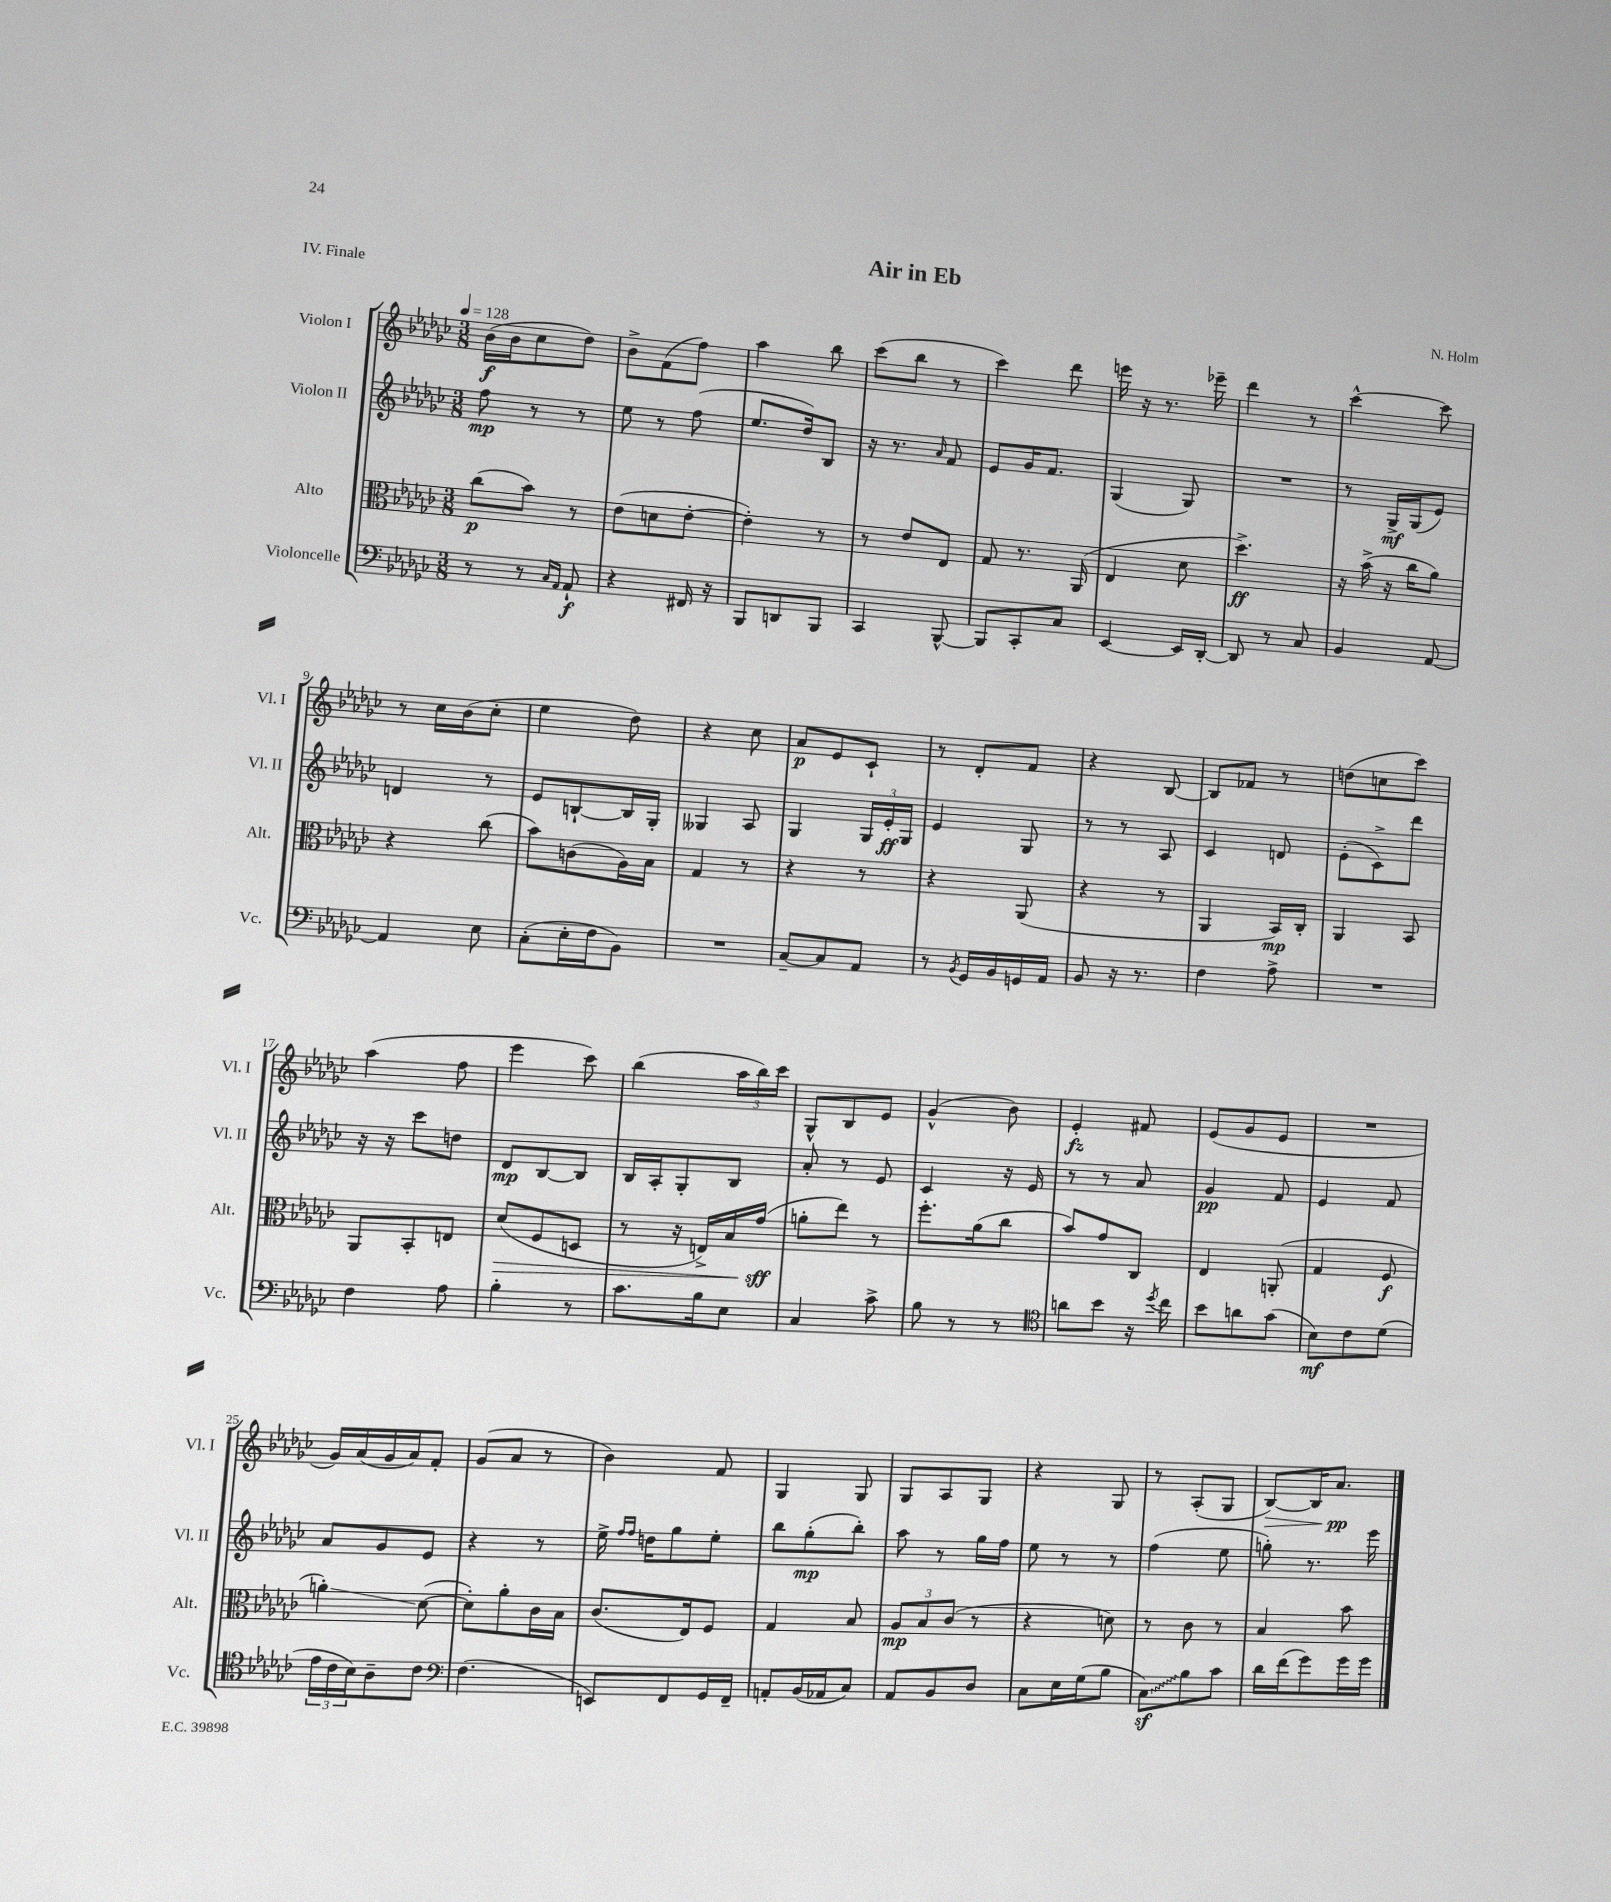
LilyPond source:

\header { title = "Air in Eb" composer = "N. Holm" piece = "IV. Finale" }
<<
\new StaffGroup <<
\new Staff = "s0" \with { instrumentName = "Violon I" shortInstrumentName = "Vl. I" } {
    \clef treble \key ges \major \numericTimeSignature \time 3/8 \tempo 4 = 128
    bes'16\f( bes'16 ces''8 des''8) |
    bes'8-> f'8( f''8) |
    aes''4 bes''8 |
    ces'''8( bes''8 r8 |
    ces'''4) des'''8 |
    e'''16 r16 r8. ees'''16-- |
    des'''4 r8 |
    ces'''4~-^ ces'''8 |
    r8 ces''16 bes'16( ces''8-. |
    ees''4 des''8) |
    r4 ces''8 |
    aes'8\p ees'8 ces'8-! |
    r8 des'8-. f'8 |
    r4 bes8~ |
    bes8 fes'8 r8 |
    d''8( c''8 ces'''8) |
    aes''4( f''8 |
    ees'''4 ces'''8) |
    bes''4( \tuplet 3/2 { aes''16 bes''16) ces'''16 } |
    ges8-^ bes8 ees'8 |
    ges'4-^( bes'8) |
    ees'4-.\fz fis'8 |
    ees'8( ges'8 ees'8 |
    R4. |
    ges'16) aes'16( ges'16 aes'16) f'8-. |
    ges'8( aes'8 r8 |
    bes'4) f'8 |
    ges4 ges8 |
    ges8 aes8 ges8 |
    r4 ges8 |
    r8 aes8-.( ges8 |
    bes8~\>) bes16 aes'8.\pp\! \bar "|." |
}
\new Staff = "s1" \with { instrumentName = "Violon II" shortInstrumentName = "Vl. II" } {
    \clef treble \key ges \major \numericTimeSignature \time 3/8
    f''8\mp r8 r8 |
    ees''8 r8 f''8( |
    ees''8. des''16) bes8 |
    r16 r8. \grace { aes'16 } f'8 |
    ees'8 ges'16 f'8. |
    ges4( ges8) |
    R4. |
    r8 ges16->\mf ges16( ees'8) |
    d'4 r8 |
    ees'8 b8~-! b16 ges16-. |
    geses4 aes8 |
    ges4 \tuplet 3/2 { ges16 ees'16-.\ff ges16 } |
    ees'4 ges8 |
    r8 r8 aes8 |
    ces'4 d'8 |
    ees'8-.( ces'8->) des'''8 |
    r16 r16 ces'''8 d''8 |
    des'8\mp bes8~ bes8 |
    bes16 aes16-. ges8-. bes8 |
    aes'8-. r8 ees'8 |
    ces'4 r16 ees'16 |
    r8 r8 aes'8 |
    ges'4\pp f'8 |
    ees'4 f'8 |
    aes'8 ges'8 ees'8 |
    r4 r8 |
    ees''16-> \grace { f''16 f''16 } d''16 ges''8 ees''8-. |
    bes''8 ges''8-.\mp( bes''8-.) |
    aes''8 r8 ges''16 f''16 |
    ees''8 r8 r8 |
    f''4( ees''8 |
    g''8-.) r8. ees'''16 \bar "|." |
}
\new Staff = "s2" \with { instrumentName = "Alto" shortInstrumentName = "Alt." } {
    \clef alto \key ges \major \numericTimeSignature \time 3/8
    ces''8\p( bes'8) r8 |
    ees'8( d'8 ees'8~-. |
    ees'4-.) r8 |
    r8 ees'8 ees8 |
    ges8 r8. aes,16( |
    ees4 des'8 |
    des''4.->\ff) |
    r16 bes'16->( r16 ces''16 aes'8) |
    r4 ces''8( |
    bes'8) c'8( aes16) bes16 |
    ges4 r8 |
    r4 r8 |
    r4 aes,8( |
    r4 r8 |
    aes,4 bes,16\mp) ces16-. |
    aes,4 bes,8 |
    aes,8 bes,8-. e8 |
    des'8\>( f8 d8 |
    r8 r16 e16->) bes16 ges'16\sff\!( |
    a'8-. ees''8) r8 |
    f''8.-. aes'16( ces''8 |
    bes'8) ges'8 ces8 |
    ees4 a,8-.( |
    ges4 f8\f |
    a'4-.\glissando) des'8~( |
    des'8-.) aes'8-. ces'16 bes16 |
    ces'8.( ees16) f8 |
    ges4 bes8 |
    \tuplet 3/2 { aes8\mp bes8 ces'8( } r8 |
    r4 d'8) |
    r8 ces'8 r8 |
    bes4 bes'8 \bar "|." |
}
\new Staff = "s3" \with { instrumentName = "Violoncelle" shortInstrumentName = "Vc." } {
    \clef bass \key ges \major \numericTimeSignature \time 3/8
    r8 r8 \grace { ces16 aes,16 } aes,8-!\f |
    r4 fis,16 r16 |
    bes,,8 d,8 bes,,8 |
    ces,4 bes,,8~-^ |
    bes,,8 ces,8-. ces8 |
    ees,4~ ees,16 des,16~-. |
    des,8 r8 ces8 |
    bes,4 aes,8~ |
    aes,4 ees8 |
    ces8-.( ees16-. f16 bes,8) |
    R4. |
    ces8~-- ces8 aes,8 |
    r8 \acciaccatura { bes,8 } ges,16 bes,16 g,16 aes,16 |
    bes,8 r16 r8. |
    f4 aes8-> |
    R4. |
    f4 aes8 |
    bes4-. r8 |
    ces'8. bes16 ees8 |
    ces4 ces'8-> |
    bes8 r8 r8 |
    \clef tenor a'8 bes'8 r16 \acciaccatura { des''8 } ces''16 |
    bes'8 a'8 ges'8( |
    bes8\mf) ces'8 des'8( |
    \tuplet 3/2 { ees'16 ces'16 bes16) } aes8-- ces'8 |
    \clef bass f4.( |
    e,8) f,8 ges,16 f,16-- |
    a,8-. bes,16( aes,16 ces8) |
    aes,8 bes,8 des8 |
    ces8 ees16 ges16( bes8 |
    \once \override Glissando.style = #'zigzag ces8\glissando\sf) bes8 ces'8 |
    des'16 f'16( ges'8) ges'16 ges'16 \bar "|." |
}
>>
>>
